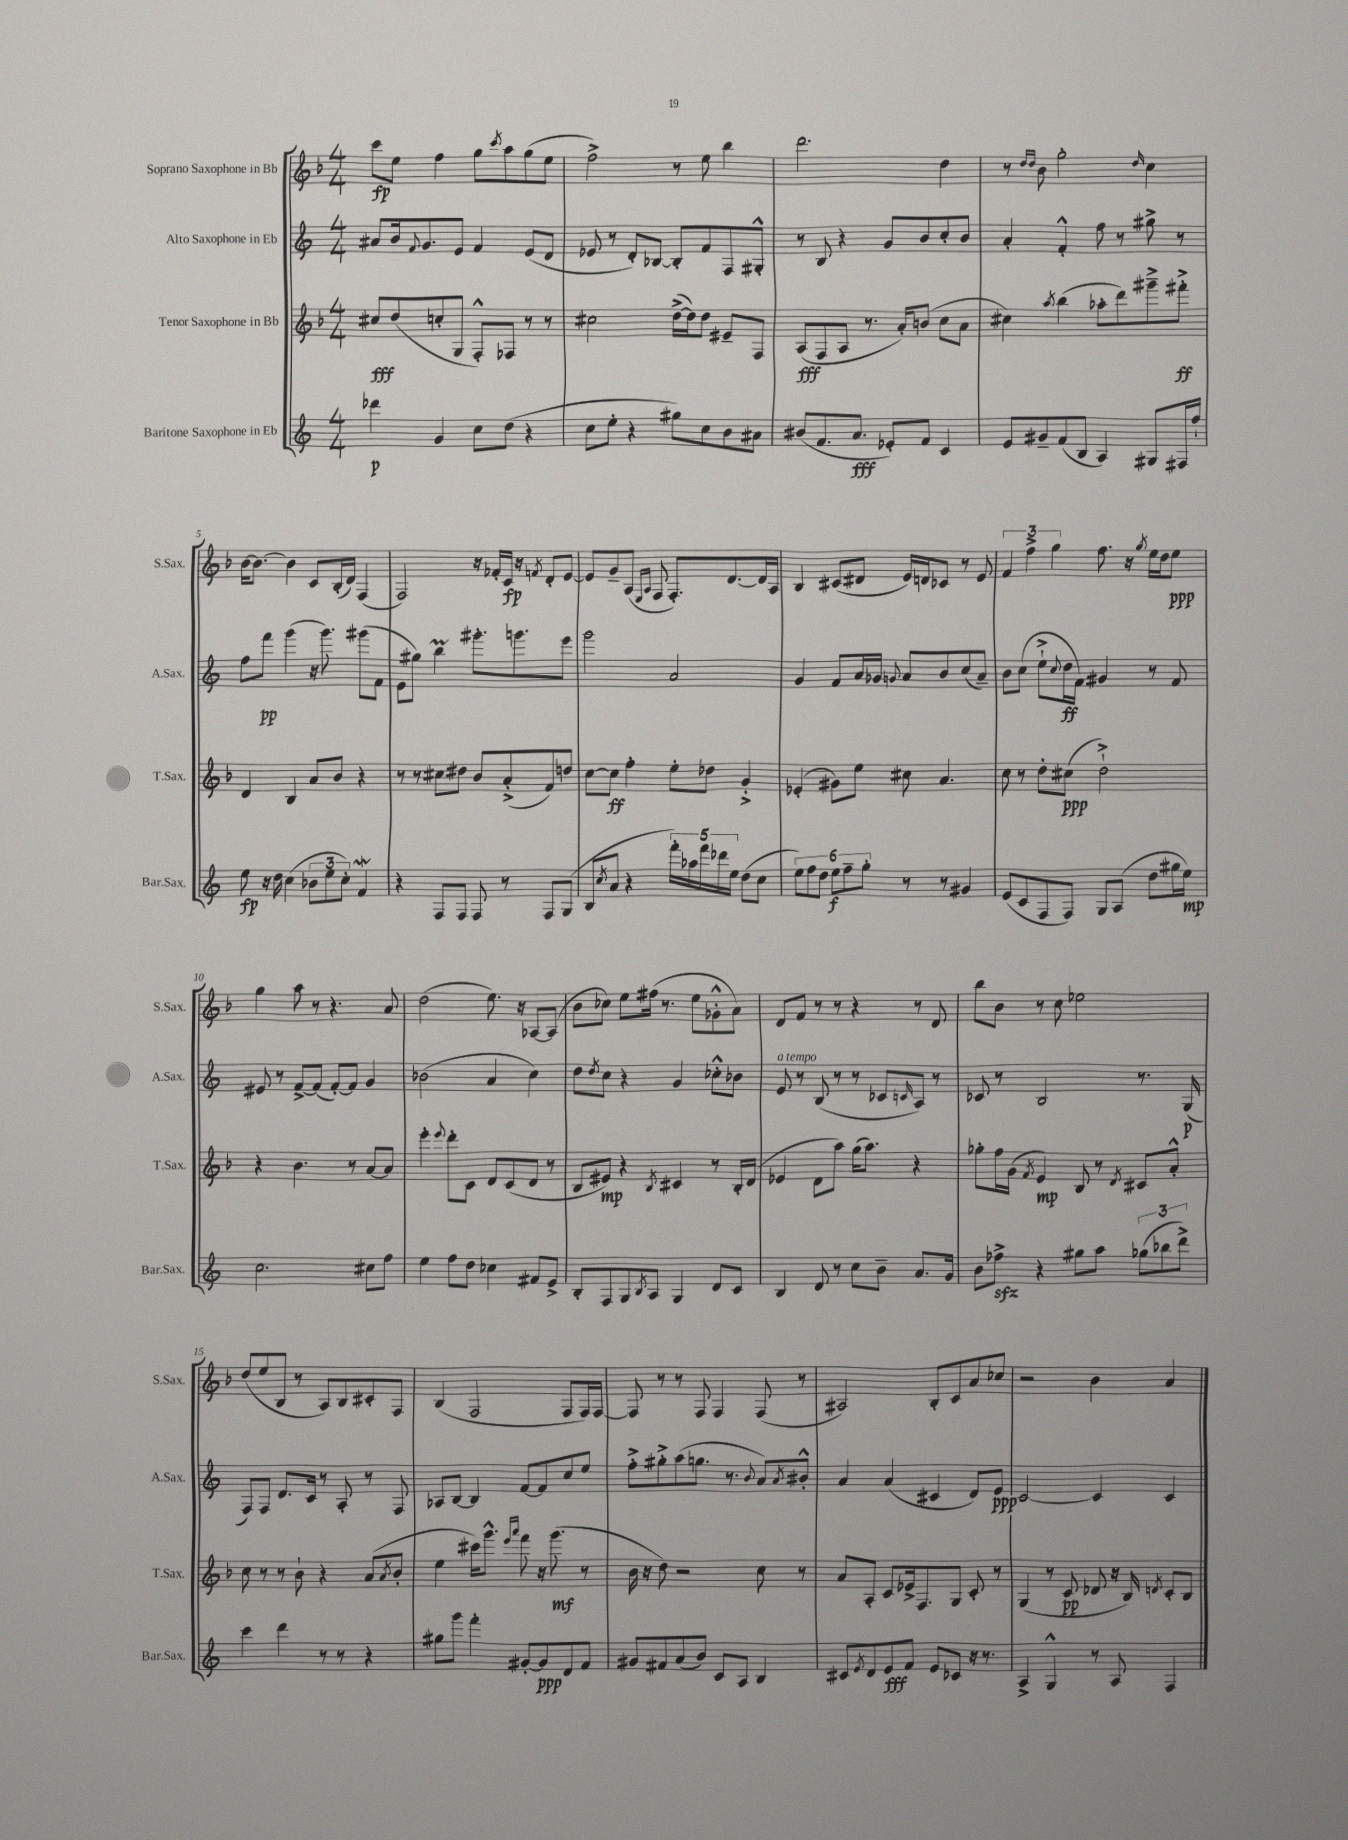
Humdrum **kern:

**kern	**dynam	**kern	**dynam	**kern	**dynam	**kern	**dynam
*part4	*part4	*part3	*part3	*part2	*part2	*part1	*part1
*staff4	*staff4	*staff3	*staff3	*staff2	*staff2	*staff1	*staff1
*I"Baritone Saxophone in Eb	*	*I"Tenor Saxophone in Bb	*	*I"Alto Saxophone in Eb	*	*I"Soprano Saxophone in Bb	*
*I'Bar.Sax.	*	*I'T.Sax.	*	*I'A.Sax.	*	*I'S.Sax.	*
*clefG2	*	*clefG2	*	*clefG2	*	*clefG2	*
*k[]	*	*k[b-]	*	*k[]	*	*k[b-]	*
*M4/4	*	*M4/4	*	*M4/4	*	*M4/4	*
=1	=1	=1	=1	=1	=1	=1	=1
4ddd-X\	p	8cc#X/L	fff	8a#X/L	.	8ccc\L	fp
.	.	(8dd/	.	16b/k	.	8ee\J	.
.	.	.	.	8qqf/	.	.	.
.	.	.	.	8.g/	.	.	.
4g/	.	8ccn'/	.	.	.	4ff\	.
.	.	8G/J	.	8e/J	.	.	.
8cc\L	.	8F'^^/L)	.	4f/	.	8gg\L	.
.	.	.	.	.	.	8qccc/	.
(8dd\J	.	8F-X/J	.	.	.	8aa\	.
4r	.	8r	.	(8e/L	.	(8gg\	.
.	.	8r	.	8d/J	.	8ee\J	.
=2	=2	=2	=2	=2	=2	=2	=2
8cc\L	.	2cc#X\	.	8e-X/	.	2ff^\)	.
8ee'\J	.	.	.	8r	.	.	.
4r	.	.	.	8d'/L)	.	.	.
.	.	.	.	[8B-X/J	.	.	.
8gg#X\L)	.	([16dd^\LL	.	8B-'/L]	.	8r	.
.	.	16dd\J])	.	.	.	.	.
8cc\	.	8dd\J	.	8f/	.	8ee\	.
8b\	.	8e#X~/L	.	8F/	.	4bb-\	.
8a#X\J	.	8F/J	.	8G#X'^^/J	.	.	.
=3	=3	=3	=3	=3	=3	=3	=3
(8b#X/L	.	(8A/L	fff	8r	.	2.ddd\	.
8.f/	.	8F/	.	8B/	.	.	.
.	.	8A/J	.	4r	.	.	.
8.a/J	fff	.	.	.	.	.	.
.	.	8.r	.	.	.	.	.
8e-X'/L)	.	.	.	8g/L	.	.	.
.	.	16a'/KL)	.	.	.	.	.
8f/J	.	(8bn/J	.	8b/	.	.	.
4c/	.	8cc\L	.	8cc'/	.	4dd\	.
.	.	8a\J	.	8b/J	.	.	.
=4	=4	=4	=4	=4	=4	=4	=4
8e/L	.	4cc#X\)	.	4a'/	.	8r	.
.	.	.	.	.	.	16qqdd/LL	.
.	.	.	.	.	.	16qqdd/JJ	.
8g#X~/	.	.	.	.	.	8b-\	.
.	.	8qaa/	.	.	.	.	.
(8f/	.	(4bb-\	.	4f'^^/	.	2gg'\	.
8B/J	.	.	.	.	.	.	.
4A/)	.	8aa-X'\L	.	8ff\	.	.	.
.	.	8ddd\)	.	8r	.	.	.
.	.	.	.	.	.	16qqdd/	.
8G#X/L	.	8ggg#X~^\	.	8gg#X^\	.	4cc\	.
16F#X/L	.	8fff#X'^\J	ff	8r	.	.	.
16ff`/JJ	.	.	.	.	.	.	.
!!LO:LB:g=z
=5	=5	=5	=5	=5	=5	=5	=5
8ee\	fp	4d/	.	8ff\L	.	[16b-\KL	.
.	.	.	.	.	.	8.b-\J_	.
16r	.	.	.	8fff\J	pp	.	.
16dd\	.	.	.	.	.	.	.
(4cc\	.	4B-/	.	(4ggg\	.	4b-\]	.
12b-X\L	.	8a/L	.	16r	.	8c/L	.
.	.	.	.	8.ggg\)	.	.	.
12ee\	.	.	.	.	.	.	.
.	.	8b-/J	.	.	.	(16B-'/L	.
12cc'\J)	.	.	.	.	.	.	.
.	.	.	.	.	.	16d/JJ)	.
4fw/	.	4r	.	(8ggg#X\L	.	(4F/	.
.	.	.	.	8f\J	.	.	.
=6	=6	=6	=6	=6	=6	=6	=6
4r	.	8r	.	8e\L	.	2F/)	.
.	.	8r	.	8gg#X\J)	.	.	.
8F/L	.	8cc#X\L	.	4bbm\	.	.	.
8F/J	.	8dd#X\J	.	.	.	.	.
8F/	.	8b-/L	.	8.ggg#X'\L	.	16r	.
.	.	.	.	.	.	16f-X'/LL	.
8r	.	(8a'^/	.	.	.	16c/JJ	fp
.	.	.	.	8.gggn\	.	16r	.
.	.	.	.	.	.	8qfn/	.
8F/L	.	8f/)	.	.	.	8d'/L	.
(8G/J	.	8ddn/J	.	8eee\J	.	[8e/J	.
=7	=7	=7	=7	=7	=7	=7	=7
8B/L	.	[8cc\L	.	2ggg\	.	8e/L]	.
8qcc/	.	.	.	.	.	.	.
8a/J	.	8cc\J]	ff	.	.	8g~/	.
4r	.	4ff'\	.	.	.	(8A/J	.
.	.	.	.	.	.	16qqE/LL	.
.	.	.	.	.	.	16qqA/JJ	.
.	.	.	.	.	.	8F/	.
20fff'\LL)	.	8ee'\L	.	2a/	.	8.F'/L)	.
20aa-X\	.	.	.	.	.	.	.
20fff\	.	.	.	.	.	.	.
.	.	8dd-X\J	.	.	.	.	.
20ddd-X\	.	.	.	.	.	.	.
.	.	.	.	.	.	[8.d/	.
20ee\JJ	.	.	.	.	.	.	.
(8dd\L	.	4g'^/	.	.	.	.	.
8cc\J	.	.	.	.	.	16d/L]	.
.	.	.	.	.	.	16A/JJ	.
=8	=8	=8	=8	=8	=8	=8	=8
12ee\L)	.	(4e-X'/	.	4g/	.	4B-/	.
12ff\	.	.	.	.	.	.	.
12dd\J	.	.	.	.	.	.	.
12ee\L	f	8g#X\L)	.	8f/L	.	(8c#X/L	.
12ff~\	.	.	.	.	.	.	.
.	.	8ee\J	.	16a/L	.	8d#X/J	.
12gg'\J	.	.	.	.	.	.	.
.	.	.	.	16g-X/JJ	.	.	.
.	.	.	.	8qqgn/	.	.	.
8r	.	8cc#X\	.	8a/L	.	16e/LL)	.
.	.	.	.	.	.	16dn/J	.
8r	.	4.a/	.	8b/	.	8c-X/J	.
4g#X/	.	.	.	(8cc/	.	8r	.
.	.	.	.	8a~/J)	.	8e/	.
=9	=9	=9	=9	=9	=9	=9	=9
(8e/L	.	8cc\	.	8b\L	.	6f/	.
8c/	.	8r	.	(8cc\J	.	.	.
.	.	.	.	.	.	6ff^\	.
8F/	.	8dd'\L	.	8ee`^\L	.	.	.
.	.	.	.	.	.	6gg\	.
.	.	.	.	8qqcc/	.	.	.
8F/J)	.	(8cc#X\J	ppp	16dd\L	ff	.	.
.	.	.	.	16f\JJ)	.	.	.
8G/L	.	2dd`^\)	.	4g#X/	.	8.ff\	.
(8A/J	.	.	.	.	.	.	.
.	.	.	.	.	.	16r	.
.	.	.	.	.	.	8qgg/	.
8dd\L	.	.	.	8r	.	16ee\LL	.
.	.	.	.	.	.	16dd\J	.
16gg#X\L	.	.	.	8f/	.	8ee\J	ppp
16ee\JJ)	mp	.	.	.	.	.	.
!!LO:LB:g=z
=10	=10	=10	=10	=10	=10	=10	=10
2.cc\	.	4r	.	8e#X/	.	4gg\	.
.	.	.	.	8r	.	.	.
.	.	4.b-\	.	[8f^/L	.	8aa\	.
.	.	.	.	(8f/J]	.	8r	.
.	.	.	.	[8f'/L)	.	4.r	.
.	.	8r	.	8f/J]	.	.	.
8cc#X\L	.	[8a/L	.	4g/	.	.	.
8ff\J	.	8a/J]	.	.	.	8a/	.
=11	=11	=11	=11	=11	=11	=11	=11
4ee\	.	4eee'\	.	(2b-X\	.	(2dd\	.
.	.	8qqeee/	.	.	.	.	.
8ff\L	.	8ddd'\L	.	.	.	.	.
8dd\J	.	8c\J	.	.	.	.	.
4cc-X\	.	8d/L	.	4a/	.	8.ee\)	.
.	.	(8c/	.	.	.	.	.
.	.	.	.	.	.	16r	.
8f#X/L	.	8d/J	.	4cc\)	.	[8A-X/L	.
8e^/J	.	8r	.	.	.	(8A-/J]	.
=12	=12	=12	=12	=12	=12	=12	=12
8B'/L	.	8B-/L	.	8dd\L	.	8b-\L	.
.	.	.	.	8qdd/	.	.	.
8F/	.	8e#X/J)	mp	8cc\J	.	8cc-X\J)	.
8G/	.	4r	.	4r	.	8ee\L	.
8qB/	.	.	.	.	.	.	.
8A/J	.	.	.	.	.	(16ff#X\Jk	.
.	.	.	.	.	.	8.r	.
.	.	8qB-/	.	.	.	.	.
4G/	.	4c#X/	.	4g/	.	.	.
.	.	.	.	.	.	8ee\L	.
8d/L	.	8r	.	8cc-X'^^\L	.	8g-X'^^\	.
8c/J	.	16B-'/LL	.	8b-X\J	.	8a\J)	.
.	.	(16d/JJ	.	.	.	.	.
=13	=13	=13	=13	=13	=13	=13	=13
!	!	!	!	!LO:TX:a:i:t=a tempo	!	!	!
4B/	.	4e-X/	.	8e/	.	8d/L	.
.	.	.	.	8r	.	8f/J	.
8d/	.	8d\L	.	(8B/	.	8r	.
8r	.	8aa\J)	.	8r	.	8r	.
8cc\L	.	(16gg\KL	.	8r	.	4r	.
.	.	8.aa\J)	.	.	.	.	.
8b~\J	.	.	.	8c-X/L	.	.	.
.	.	.	.	16qqcn/	.	.	.
8.a/L	.	4r	.	8A/J)	.	8r	.
.	.	.	.	8r	.	8d/	.
16g/Jk	.	.	.	.	.	.	.
=14	=14	=14	=14	=14	=14	=14	=14
8b\L	.	8gg-X'\L	.	8c-X/	.	8bb-\L	.
8ff-Xzz^\J	.	16ff\L	.	8r	.	8b-\J	.
.	.	(16g\JJ	.	.	.	.	.
.	.	8qf/	.	.	.	.	.
4r	.	4e/)	mp	2B/	.	8r	.
.	.	.	.	.	.	8cc\	.
8gg#X\L	.	8B-/	.	.	.	2ee-X\	.
8aa\J	.	8r	.	.	.	.	.
.	.	8qd/	.	.	.	.	.
(12gg-X\L	.	8c#X/L	.	8.r	.	.	.
12bb-X\	.	.	.	.	.	.	.
.	.	8a'^^/J	.	.	.	.	.
12ddd^\J)	.	.	.	.	.	.	.
.	.	.	.	(16G/	p	.	.
!!LO:LB:g=z
=15	=15	=15	=15	=15	=15	=15	=15
4ccc\	.	8cc\	.	8F/L)	.	(8dd/L	.
.	.	8r	.	8F/J	.	8ee/	.
4ddd\	.	8r	.	8.d/L	.	8B-/J	.
.	.	8b-`\	.	.	.	8r	.
.	.	.	.	16c/Jk	.	.	.
8r	.	4r	.	8r	.	8A/L)	.
8r	.	.	.	8A'/	.	8B-/	.
4r	.	(8a/L	.	8r	.	8c#X'/	.
.	.	8qa/	.	.	.	.	.
.	.	8b-'/J	.	8F/	.	8F/J	.
=16	=16	=16	=16	=16	=16	=16	=16
8gg#X\L	.	4ee\	.	8A-X/L	.	(4B-/	.
8ggg\J	.	.	.	[8B/J	.	.	.
4fff'\	.	16ccc#X\KL)	.	4B/]	.	2F/	.
.	.	8.ggg^^\J	.	.	.	.	.
.	.	16qqeee/LL	.	.	.	.	.
.	.	16qqaaa/JJ	.	.	.	.	.
[8g#X'/L	.	8fff\	.	[8f/L	.	.	.
8g#/]	ppp	16r	.	8f/]	.	.	.
.	.	(8.ggg\	mf	.	.	.	.
8d/	.	.	.	8cc/	.	8F/L	.
8f/J	.	8r	.	8ee/J	.	16F/L)	.
.	.	.	.	.	.	[16F/JJ	.
=17	=17	=17	=17	=17	=17	=17	=17
8g#X/L	.	16b-\	.	8ff'^\L	.	8F/]	.
.	.	16r	.	.	.	.	.
8f#X/	.	8dd\)	.	8gg#X'^\	.	8r	.
(8a/	.	2r	.	(8aa\	.	8r	.
8b/J)	.	.	.	8.ggn\J	.	8F/	.
8c/L	.	.	.	.	.	4F/	.
.	.	.	.	8.r	.	.	.
8A/J	.	.	.	.	.	.	.
.	.	.	.	8qqb/	.	.	.
4B/	.	8cc\	.	8a/L)	.	(8F/	.
.	.	.	.	8qa/	.	.	.
.	.	8r	.	8b#X'^^/J	.	8r	.
=18	=18	=18	=18	=18	=18	=18	=18
8c#X/L	.	8a/L	.	4a/	.	2A#X/)	.
8qe/	.	.	.	.	.	.	.
8d/	.	8A'/J	.	.	.	.	.
8e/	fff	8c/L	.	(4a/	.	.	.
8f/J	.	16e-X^/k	.	.	.	.	.
.	.	8.F/	.	.	.	.	.
8e/L	.	.	.	4c#X/	.	8B-'/L	.
8c-X/J	.	8G/J	.	.	.	8c/	.
16r	.	8c'/	.	8d/L)	.	8a/	.
8.r	.	.	.	.	.	.	.
.	.	8r	.	8e/J	ppp	8cc-X/J	.
=19	=19	=19	=19	=19	=19	=19	=19
4A^/	.	(4G/	.	[2c/	.	2r	.
4G^^/	.	8r	.	.	.	.	.
.	.	8c/	pp	.	.	.	.
8r	.	8d-X/	.	4c/]	.	4b-\	.
8A/	.	16r	.	.	.	.	.
.	.	16B-/)	.	.	.	.	.
.	.	8qdn/	.	.	.	.	.
4F/	.	8c'/L	.	4c/	.	4a/	.
.	.	8B-/J	.	.	.	.	.
==	==	==	==	==	==	==	==
*-	*-	*-	*-	*-	*-	*-	*-
